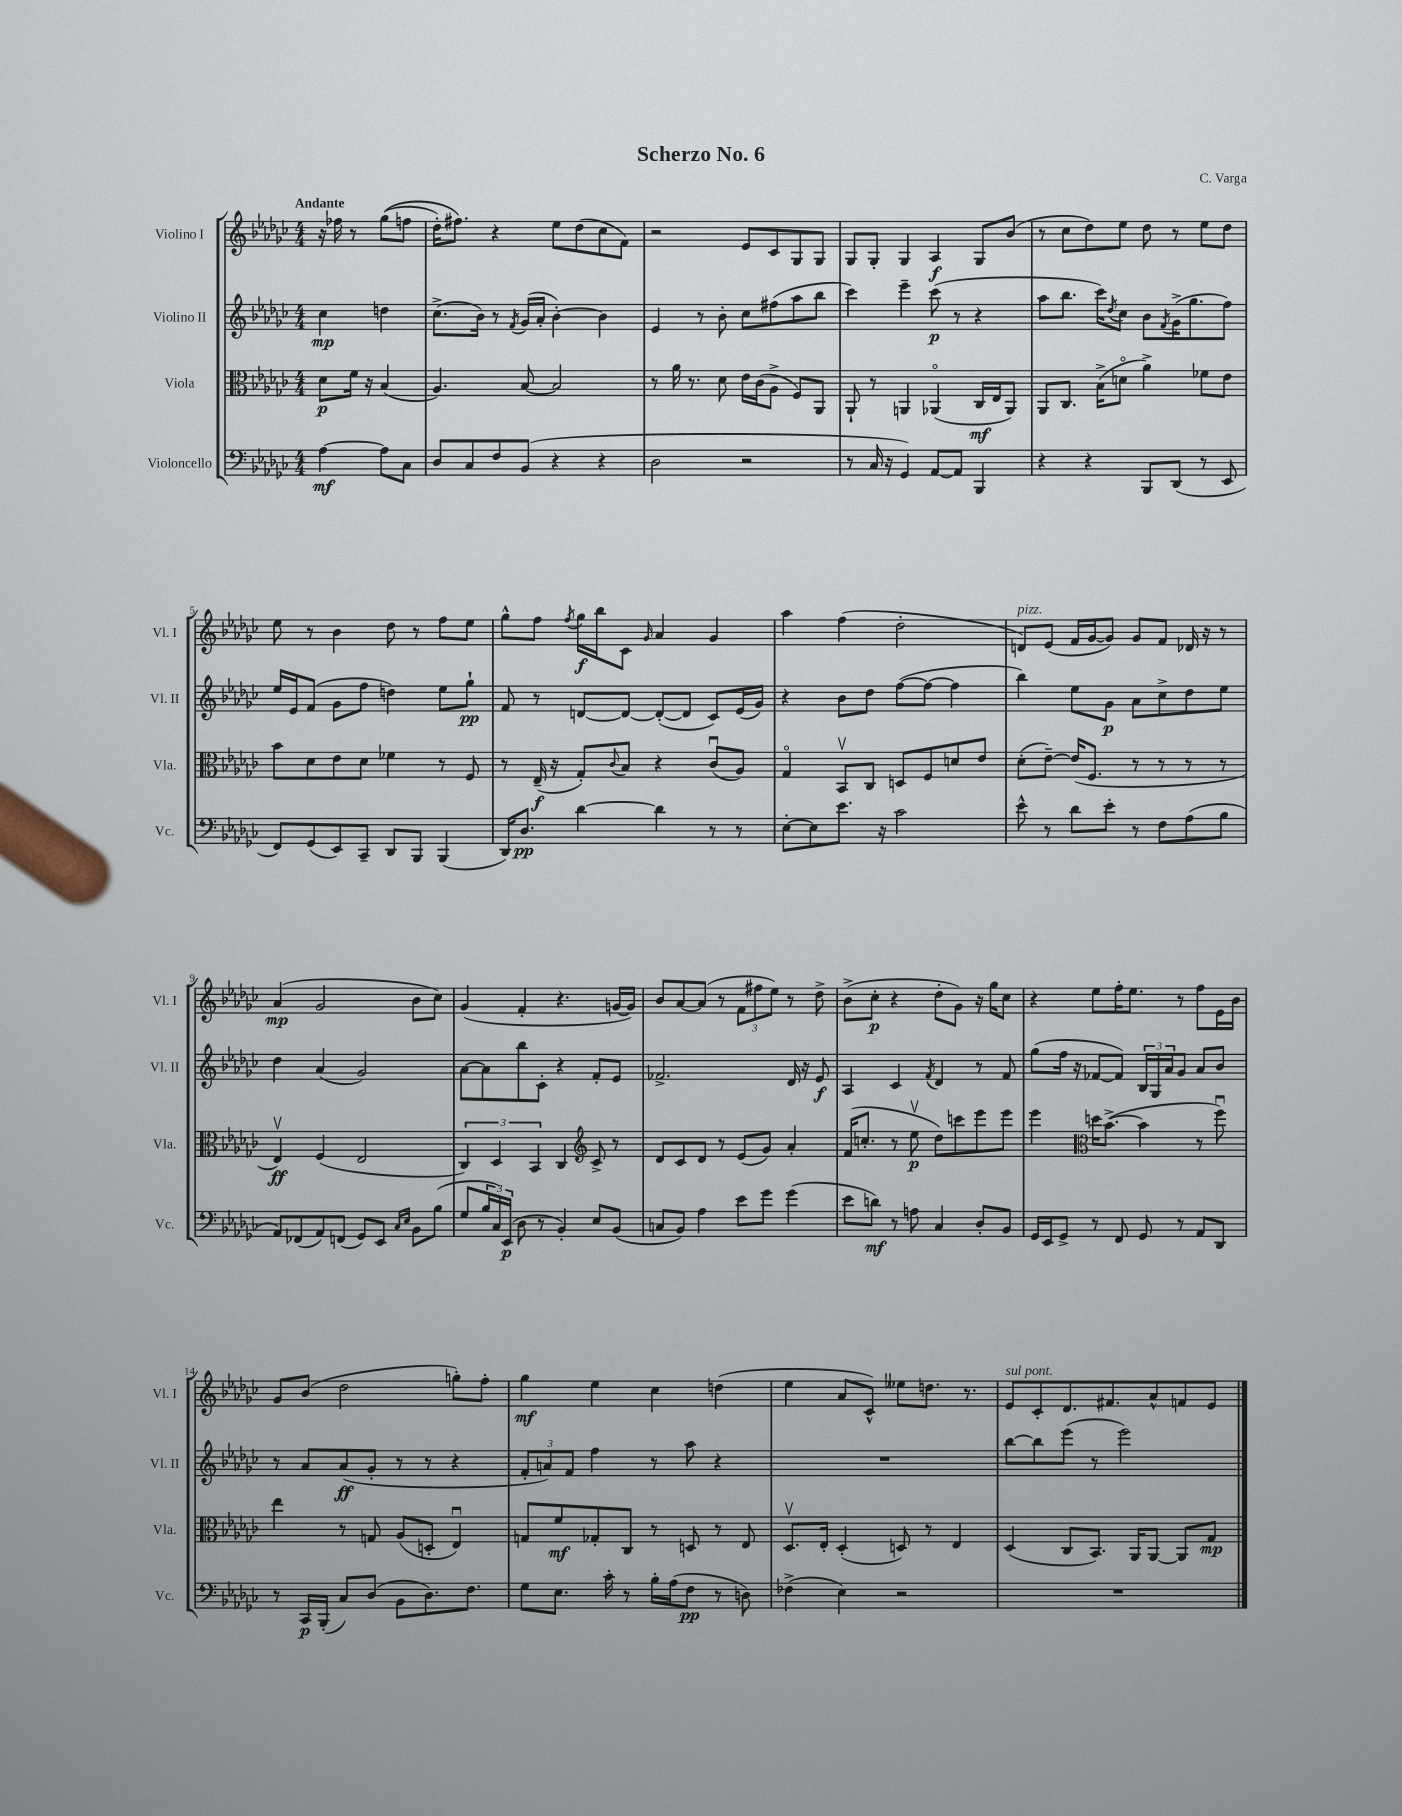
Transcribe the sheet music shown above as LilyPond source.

\header { title = "Scherzo No. 6" composer = "C. Varga" }
<<
\new StaffGroup <<
\new Staff = "s0" \with { instrumentName = "Violino I" shortInstrumentName = "Vl. I" } {
    \clef treble \key ges \major \numericTimeSignature \time 4/4 \partial 2 \tempo "Andante"
    r16 fes''16 r8 ges''8(\( f''8 |
    des''16-.) fis''8.\) r4 ees''8 des''8( ces''8 f'8) |
    r2 ees'8 ces'8 ges8 ges8 |
    ges8 ges8-. ges4 aes4\f ges8 bes'8( |
    r8 ces''8 des''8) ees''8 des''8 r8 ees''8 des''8 |
    ees''8 r8 bes'4 des''8 r8 f''8 ees''8 |
    ges''8-^ f''8 \acciaccatura { f''8 } ges''16\f bes''16 ces'8 \grace { ges'16 } aes'4 ges'4 |
    aes''4 f''4( des''2-. |
    d'8^\markup { \italic "pizz." }) ees'8( f'16 ges'16~ ges'8) ges'8 f'8 des'16 r16 r8 |
    aes'4\mp( ges'2 bes'8 ces''8) |
    ges'4( f'4-. r4. g'16~ g'16) |
    bes'8 aes'8~ aes'8( r8 \tuplet 3/2 { f'8 fis''8 ees''8) } r8 des''8-> |
    bes'8->( ces''8-.\p r4 des''8-. ges'8) r16 ges''16 ces''8 |
    r4 ees''8 f''16-. ees''8. r8 f''8 ees'16 bes'16 |
    ges'8 bes'8( des''2 g''8-.) f''8-. |
    ges''4\mf ees''4 ces''4 d''4( |
    ees''4 aes'8 ces'8-^) eeses''8 d''8. r8. |
    ees'8^\markup { \italic "sul pont." } ces'8-. des'8. fis'8. aes'8-^ f'8 ees'8 \bar "|." |
}
\new Staff = "s1" \with { instrumentName = "Violino II" shortInstrumentName = "Vl. II" } {
    \clef treble \key ges \major \numericTimeSignature \time 4/4 \partial 2
    ces''4\mp d''4 |
    ces''8.->( bes'16) r8 \acciaccatura { f'8 } ges'16( aes'16-. bes'4~-.) bes'4 |
    ees'4 r8 bes'8-. ces''8 fis''8( aes''8 bes''8 |
    ces'''4) ees'''4-- ces'''8\p( r8 r4 |
    aes''8 bes''8. ces'''16) \acciaccatura { des''8 } ces''8 bes'8 \acciaccatura { f'8 } ges'16->( ges''8. f''8) |
    ees''16 ees'16 f'8( ges'8 f''8 d''4) ees''8 ges''8-!\pp |
    f'8 r8 d'8~ d'8~ d'8~-.( d'8 ces'8) ees'16( ges'16) |
    r4 bes'8 des''8 f''8~( f''8~ f''4 |
    bes''4) ees''8 ges'8\p aes'8 ces''8-> des''8 ees''8 |
    des''4 aes'4( ges'2) |
    aes'8~ aes'8 bes''8 ces'8-. r4 f'8-. ees'8 |
    fes'2.-> des'16 r16 ees'8\f |
    aes4 ces'4 \acciaccatura { f'8 } des'4 r8 f'8 |
    ges''8( f''16 r16 fes'8~ fes'8) \tuplet 3/2 { bes16 ges16 aes'16 } ges'8 aes'8 bes'8 |
    r8 aes'8 aes'8\ff( ges'8-. r8 r8 r4 |
    \tuplet 3/2 { f'8-. a'8) f'8 } f''4 r8 aes''8 r4 |
    R1 |
    bes''8~ bes''8 ees'''8( r8 ees'''2) \bar "|." |
}
\new Staff = "s2" \with { instrumentName = "Viola" shortInstrumentName = "Vla." } {
    \clef alto \key ges \major \numericTimeSignature \time 4/4 \partial 2
    des'8\p f'16 r16 bes4( |
    aes4.) bes8~ bes2 |
    r8 aes'16 r8. des'8 ees'16 ces'16( aes8-> f8) aes,8 |
    aes,8-! r8 a,4 aes,4\flageolet( ces16\mf ees16 aes,8) |
    aes,8 ces8. bes16->( d'8\flageolet aes'4->) fes'8 ees'8 |
    bes'8 des'8 ees'8 des'8 fes'4 r8 f8 |
    r8 ees16--\f( r16 ges8-.) \appoggiatura { ces'8 } bes8 r4 ces'8\downbow( aes8) |
    ges4\flageolet bes,8\upbow ces8 d8 f8 d'8 ees'8 |
    des'8-.( ees'8~--) ees'16( f8. r8 r8 r8 r8 |
    ees4\upbow\ff) f4( ees2 |
    \tuplet 3/2 { ces4) des4 bes,4 } ces4 \clef treble ces'8-> r8 |
    des'8 ces'8 des'8 r8 ees'8( ges'8) aes'4-. |
    f'16( c''8.-. r8 ees''8\upbow\p des''8) c'''8 ees'''8 ees'''8 |
    ees'''4 \clef alto d''16 bes'8.~->( bes'4 r8 f''8\downbow) |
    ees''4 r8 g8 aes8( d8-. ees4\downbow) |
    g8 f'8\mf ges8-. ces8 r8 d8 r8 ees8 |
    des8.\upbow ees16-. des4-.( d8) r8 ees4 |
    des4( ces8 bes,8.) aes,16 aes,8~ aes,8 ges8\mp \bar "|." |
}
\new Staff = "s3" \with { instrumentName = "Violoncello" shortInstrumentName = "Vc." } {
    \clef bass \key ges \major \numericTimeSignature \time 4/4 \partial 2
    aes4~\mf aes8 ces8 |
    des8 ces8 f8 bes,8( r4 r4 |
    des2 r2 |
    r8 ces16 r16 ges,4) aes,8~ aes,8 bes,,4 |
    r4 r4 bes,,8 des,8( r8 ees,8 |
    f,8) ges,8( ees,8) ces,8-- des,8 bes,,8 bes,,4( |
    des,16) des8.\pp des'4~ des'4 r8 r8 |
    ees8~-. ees8 ees'8. r16 ces'2 |
    ees'8-^ r8 des'8 ees'8-. r8 f8 aes8( bes8 |
    aes,8) fes,8( aes,8) f,8( ges,8) ees,8 \grace { ces16 ees16 } bes,8 bes8( |
    ges8 \tuplet 3/2 { bes16 ces16) ees,16\p( } des8 r8 bes,4-.) ees8 bes,8( |
    c8 bes,8) aes4 ees'8 ges'8 ges'4( |
    ees'8 d'8\mf) r8 a8 ces4 des8-. bes,8 |
    ges,16 ees,16 ges,8-> r8 f,8 ges,8 r8 aes,8 des,8 |
    r8 ces,16\p bes,,16-.( ces8) des8( bes,8 des8.) f8. |
    ges8 ees8. ces'16-. r8 bes16-. aes16( f8\pp r8 d8) |
    fes4->( ees4) r2 |
    R1 \bar "|." |
}
>>
>>
